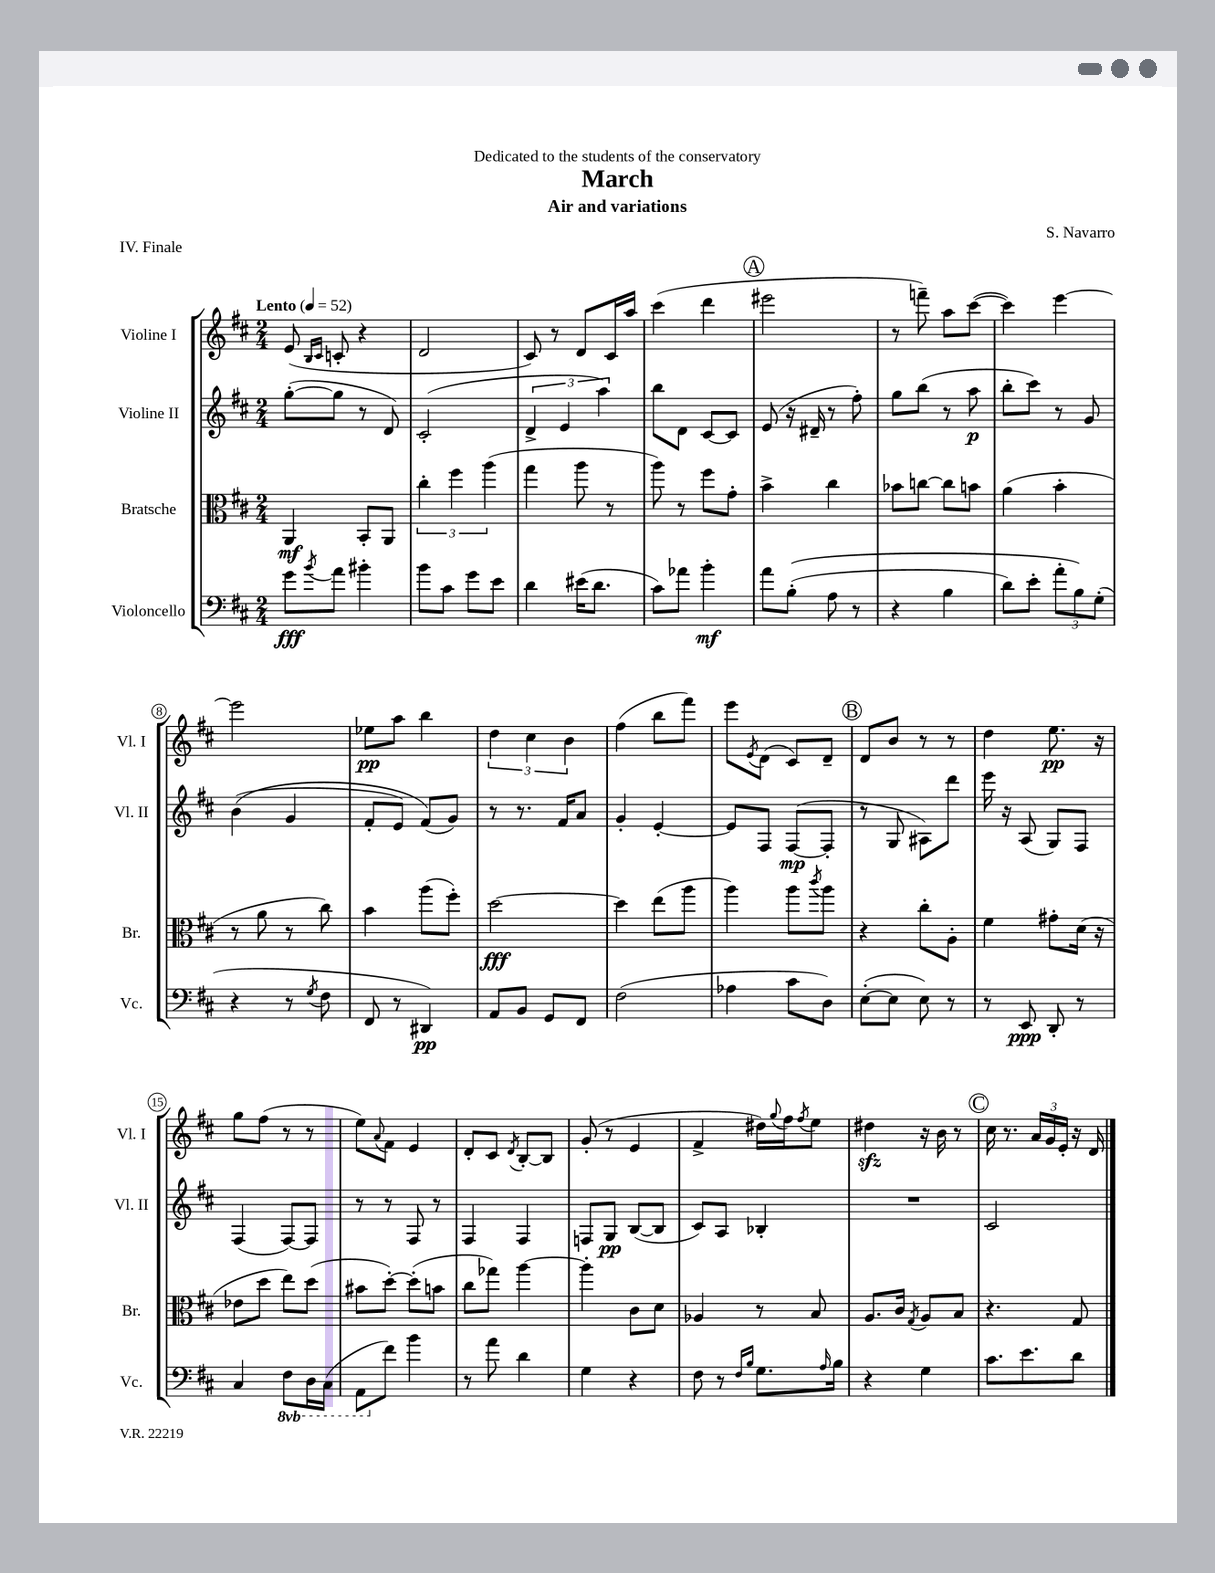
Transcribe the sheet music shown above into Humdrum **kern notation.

**kern	**kern	**kern	**kern
*staff4	*staff3	*staff2	*staff1
*clefF4	*clefC3	*clefG2	*clefG2
*k[f#c#]	*k[f#c#]	*k[f#c#]	*k[f#c#]
*M2/4	*M2/4	*M2/4	*M2/4
*MM52	*MM52	*MM52	*MM52
8g\L	4AA/	([8gg'\L	(8e/
.	.	.	16qqB/LL
8qb/	.	.	16qqc#/JJ
8a\J	.	8gg\]J	8c'/
4b#'\	8BB'/L	8r	4r
.	8AA/J	8d/)	.
=	=	=	=
8b\L	6cc#'\	(2c#'/	2d/
8c#\J	.	.	.
.	6ff#\	.	.
8g\L	.	.	.
.	(6aa\	.	.
8e\J	.	.	.
=	=	=	=
4d\	4gg\	6d^/	8c#/)
.	.	.	8r
.	.	6e/	.
(16e#\LK	8aa\	.	8d/L
8.d\J	.	.	.
.	.	6aa\)	.
.	8r	.	16c#/L
.	.	.	16aa/JJ
=	=	=	=
8c#\L)	8aa\)	8bb\L	(4ccc#\
8a-\J	8r	8d\J	.
4b'\	8ff#\L	[8c#/L	4ddd\
.	8g'\J	8c#/]J	.
=	=	=	=
8a\L	4b^\	(8e/	2eee#\
&((8B'\J	.	16r	.
.	.	16d#~/	.
8A\	4cc#\	8r	.
8r	.	8ff#'\)	.
=	=	=	=
4r	8b-\L	8gg\L	8r
.	[8cc\J	(8bb\J	8fff~\)
4B\	8cc\]L	8r	8aa\L
.	8b\J	8aa\	([8ccc#\J
=	=	=	=
8d\L)	(4a\	8bb'\L	4ccc#\])
8e'\J	.	8ccc#\J)	.
12a'\L	4b'\	8r	[4eee\
12B\&)	.	.	.
.	.	8g/	.
(12G'\J	.	.	.
=	=	=	=
4r	8r	&((4b\	2eee\]
.	8a\	.	.
8r	8r	4g/	.
8qG/	.	.	.
8F#\	8cc#\)	.	.
=	=	=	=
8FF#/	4b\	8f#'/L	8ee-\L
8r	.	8e/J)	8aa\J
4DD#/)	(8aa\L	(8f#/L&)	4bb\
.	8ff#'\J)	8g/J)	.
=	=	=	=
8AA/L	[2dd\	8r	6dd\
8BB/J	.	8.r	.
.	.	.	6cc#\
8GG/L	.	.	.
.	.	16f#/LK	.
.	.	.	6b\
8FF#/J	.	8a/J	.
=	=	=	=
(2F#\	4dd\]	4g'/	(4ff#\
.	(8ee\L	[4e'/	8bb\L
.	8aa\J	.	8fff#\J)
=	=	=	=
4A-\	4aa\)	8e/]L	8eee\L
.	.	.	8qe/
.	.	8F#/J	(8d\J
8c#\L	8aa\L	([8F#/L	8c#/L)
.	8qccc#/	.	.
8D\J)	8aa\J	8F#'/]J	8d~/J
=	=	=	=
([8E'\L	4r	8r	8d/L
8E\]J	.	8G/	8b/J
8E\)	8cc#'\L	8A#\L)	8r
8r	8A'\J	8ddd\J	8r
=	=	=	=
8r	4f#\	16eee\	4dd\
.	.	16r	.
8EE/	.	(8A/	.
8DD'/	8g#'\L	8G/L)	8.ee\
8r	(16d\Jk	8F#/J	.
.	16r	.	16r
=	=	=	=
4C#/	8e-\L	(4F#/	8gg\L
.	8dd\J	.	(8ff#\J
8FF#\L	8ee\L)	[8F#/L)	8r
16DD\L	(8dd\J	8F#/]J	8r
(16CC#\JJ	.	.	.
=	=	=	=
8AAA\L	8b#\L	8r	8ee\L)
.	.	.	8qqa/
8f#\J)	[8dd'\J)	8r	8f#\J
4b\	(8dd'\]L	8F#/	4e/
.	8b\J	8r	.
=	=	=	=
8r	8cc#\L	4F#/	8d'/L
8a\	8gg-\J)	.	8c#/J
.	.	.	8qd/
4d\	[4aa\	4F#/	[8B'/L
.	.	.	8B/]J
=	=	=	=
4G\	4aa'\]	8F/L	(8g'/
.	.	8G/J	8r
4r	8c#\L	([8B/L	4e/
.	8d\J	8B/]J	.
=	=	=	=
8F#\	4A-/	8c#/L)	4f#^/
8r	.	8A/J	.
16qqF#/LL	.	.	.
16qqB/JJ	.	.	.
8.G\L	8r	4B-'/	16dd#\LL)
.	.	.	8qqgg/
.	.	.	16ff#\J
.	.	.	8qff#/
.	8B/	.	8ee\J
16qqA/	.	.	.
16B\Jk	.	.	.
=	=	=	=
4r	8.A/L	2r	4dd#\
.	16c#/Jk	.	.
.	8qG/	.	.
4G\	8A/L	.	16r
.	.	.	16b\
.	8B/J	.	8r
=	=	=	=
8.c#\L	4.r	2c#/	16cc#\
.	.	.	8.r
8.e\	.	.	.
.	.	.	24a/LL
.	.	.	24g/
.	.	.	24e'/JJ
8d\J	8G/	.	16r
.	.	.	16d/
==	==	==	==
*-	*-	*-	*-
